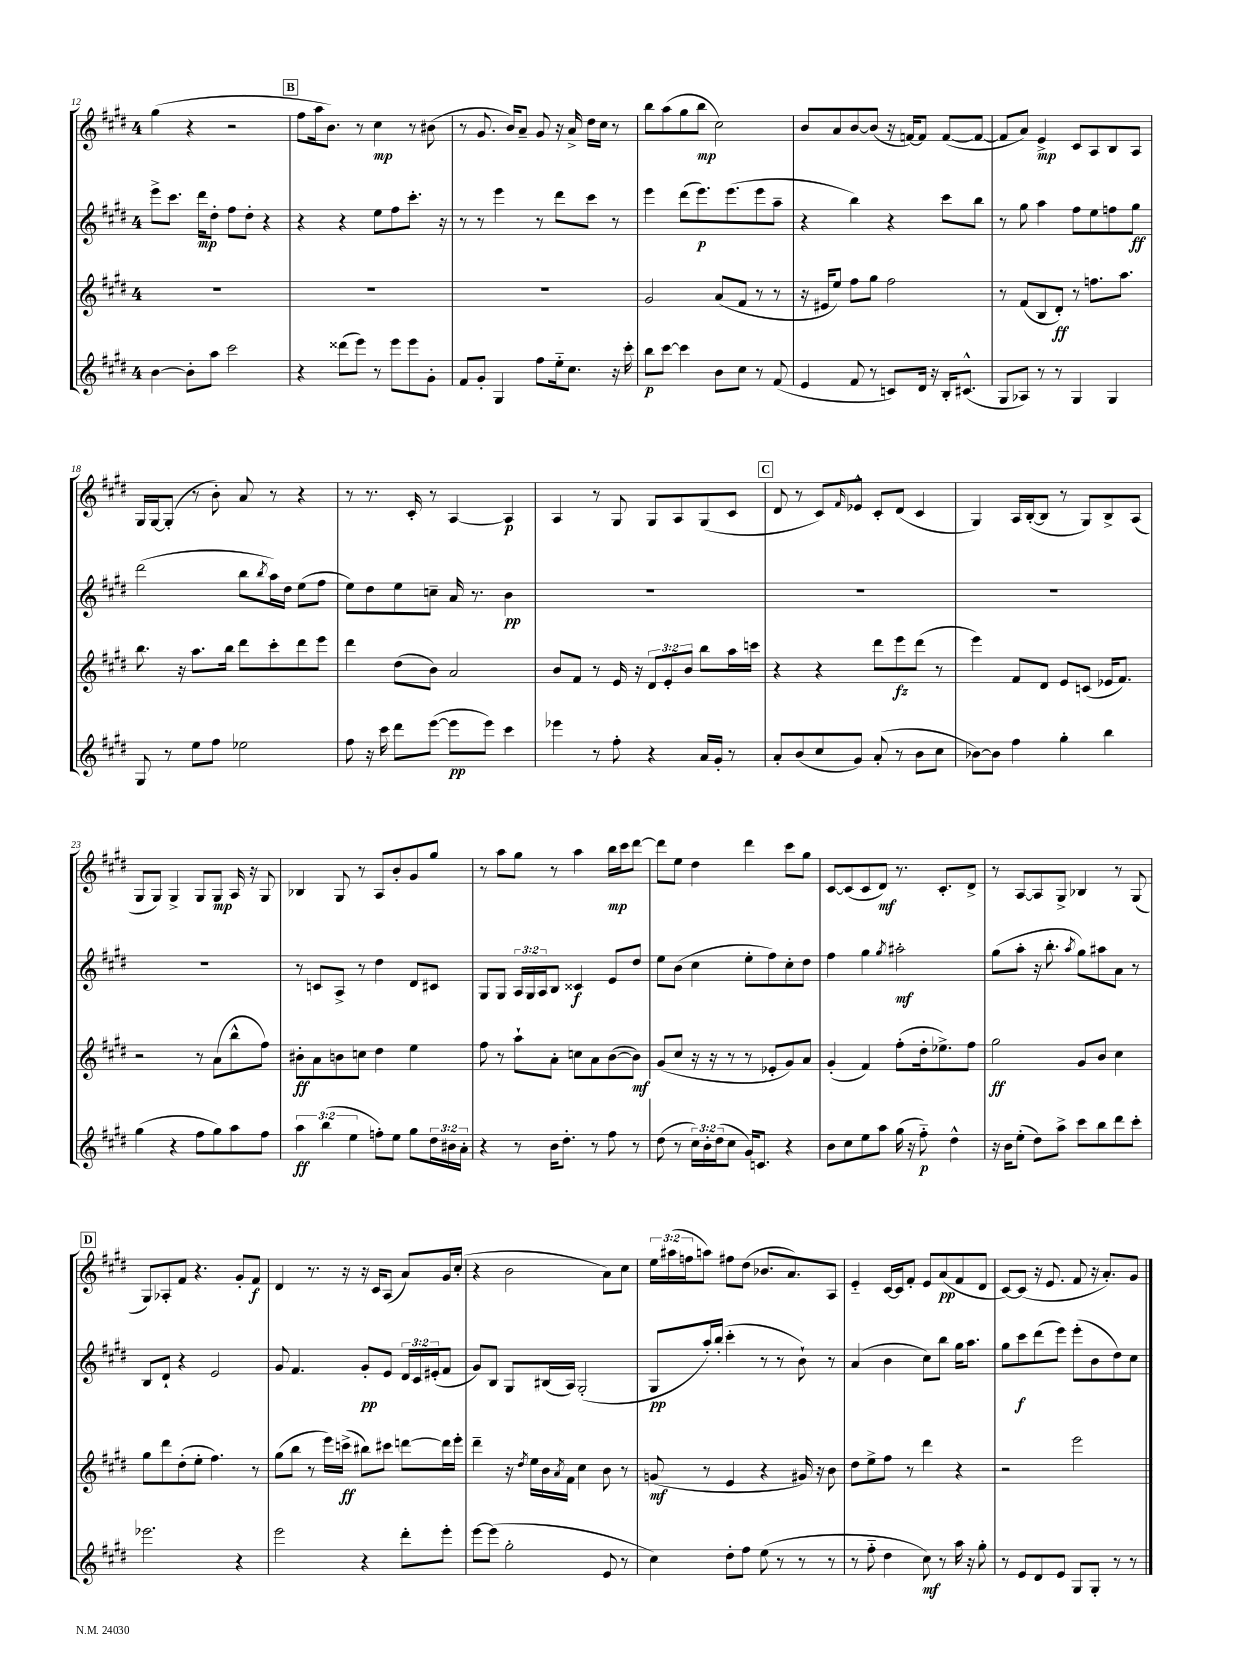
<<
\new StaffGroup <<
\new Staff = "s0" {
    \clef treble \key e \major \once \override Staff.TimeSignature.style = #'single-digit \time 4/4 \override Staff.TupletNumber.text = #tuplet-number::calc-fraction-text
    gis''4( r4 r2 |
    \mark \markup { \box "B" } fis''8 a''16 b'8.) r8 cis''4\mp r8 bis'8( |
    r8 gis'8. b'16) a'8-- gis'8 r16 a'16-> dis''16 cis''16 r8 |
    b''8 a''8( gis''8 b''8\mp cis''2) |
    b'8 a'8 b'8~ b'8( r16 f'16~) f'8 f'8~( f'8~ |
    f'8 a'8) e'4->\mp cis'8 a8 b8 a8 |
    gis16 gis16~ gis8-.( r8 b'8-.) a'8 r8 r4 |
    r8 r8. cis'16-. r8 a4~ a4\p |
    a4 r8 gis8 gis8 a8 gis8( cis'8 |
    \mark \markup { \box "C" } dis'8 r8 cis'8) \grace { fis'16 } ees'8-^ cis'8-. dis'8( cis'4 |
    gis4) a16 b16~-.( b8 r8 gis8) b8-> a8( |
    gis8 gis8) gis4-> gis8 gis8\mp a16 r16 gis8 |
    bes4 gis8 r8 a8 b'8-. gis'8 gis''8 |
    r8 a''8 gis''8 r8 a''4 b''16\mp cis'''16 dis'''8~ |
    dis'''8 e''8 dis''4 dis'''4 cis'''8 gis''8 |
    cis'8~ cis'8( cis'8 dis'8\mf) r8. cis'8.-. dis'8-> |
    r8 a8~ a8 gis8-> bes4 r8 gis8( |
    \mark \markup { \box "D" } gis8) aes8-. fis'8 r4. gis'8-. fis'8\f |
    dis'4 r8. r16 r16 cis'16 a8( a'8) gis'16 cis''16-.( |
    r4 b'2 a'8) cis''8 |
    \tuplet 3/2 { e''16 ais''16( f''16 } a''8) fis''8 dis''8( bes'8. a'8.) a8 |
    e'4-_ cis'16~ cis'16 fis'8-. e'8 a'8\pp( fis'8 dis'8 |
    cis'8~) cis'8( r16 e'8. fis'8 r16 a'8.-.) gis'8 \bar "|." |
}
\new Staff = "s1" {
    \clef treble \key e \major \once \override Staff.TimeSignature.style = #'single-digit \time 4/4 \override Staff.TupletNumber.text = #tuplet-number::calc-fraction-text
    e'''8-> cis'''8. dis'''16\mp dis''8-. fis''8 dis''8-. r4 |
    \mark \markup { \box "B" } r4 r4 e''8 fis''8 cis'''8.-. r16 |
    r8 r8 e'''4 r8 dis'''8 cis'''8 r8 |
    e'''4 dis'''8( e'''8.\p) e'''8.( e'''8 a''8-- |
    r4 b''4) r4 cis'''8 b''8 |
    r8 gis''8 a''4 fis''8 e''8 f''8 gis''8\ff |
    dis'''2( b''8 \acciaccatura { b''8 } a''16) dis''16 e''8( fis''8 |
    e''8) dis''8 e''8 c''8-- a'16 r8. b'4\pp |
    R1 |
    \mark \markup { \box "C" } R1 |
    R1 |
    R1 |
    r8 c'8 a8-> r8 dis''4 dis'8 cis'8 |
    gis8 gis8 \tuplet 3/2 { a16 gis16 a16 } b8 cisis'4\f e'8 dis''8 |
    e''8 b'8( cis''4 e''8-. fis''8) cis''8-. dis''8 |
    fis''4 gis''4 \acciaccatura { gis''8 } ais''2-.\mf |
    gis''8( a''8-. r16 b''8.-. \acciaccatura { a''8 } gis''8) ais''8 a'8 r8 |
    \mark \markup { \box "D" } b8 dis'8-! r4 e'2 |
    gis'8 fis'4. gis'8-.\pp e'8 \tuplet 3/2 { dis'16 cis'16 eis'16-.( } fis'8 |
    gis'8) b8 gis8 bis16( a16) gis2-.( |
    gis8\pp a''16-.) b''16-.( cis'''4-. r8 r8 b'8-!) r8 |
    a'4( b'4 cis''8) b''8 gis''16 a''8. |
    gis''8 cis'''8\f dis'''8( e'''8) e'''8-.( b'8 dis''8) cis''8 \bar "|." |
}
\new Staff = "s2" {
    \clef treble \key e \major \once \override Staff.TimeSignature.style = #'single-digit \time 4/4 \override Staff.TupletNumber.text = #tuplet-number::calc-fraction-text
    R1 |
    \mark \markup { \box "B" } R1 |
    R1 |
    gis'2 a'8( fis'8 r8 r8 |
    r16 eis'16 e''8) fis''8 gis''8 fis''2 |
    r8 fis'8( b8 dis'8-.\ff) r8 f''8. a''8. |
    b''8. r16 a''8. b''16 dis'''8 cis'''8-. dis'''8 e'''8 |
    dis'''4 dis''8( b'8) a'2 |
    b'8 fis'8 r8 e'16 r16 \tuplet 3/2 { dis'8 e'8-. b'8 } b''8 a''16 c'''16 |
    \mark \markup { \box "C" } r4 r4 dis'''8 e'''8\fz dis'''8( r8 |
    e'''4) fis'8 dis'8 e'8 c'8( ees'16 fis'8.) |
    r2 r8 a'8( b''8-^ fis''8) |
    bis'8-.\ff a'8 b'8 c''8 dis''4 e''4 |
    fis''8 r8 a''8-! a'8-. c''8 a'8 b'8~( b'8\mf) |
    gis'8( cis''8 r16 r16 r8 r8 ees'8-. gis'8) a'8 |
    gis'4-.( fis'4) fis''8-.( dis''16-. ees''8.->) fis''8 |
    gis''2\ff gis'8 b'8 cis''4 |
    \mark \markup { \box "D" } gis''8 dis'''8 dis''8-.( e''8-. fis''4.) r8 |
    gis''8( b''8 r8 e'''16) c'''16->\ff( bis''8) cis'''8 d'''8~ d'''16 e'''16-. |
    dis'''4-- r16 \acciaccatura { dis''8 } e''16 b'16 \acciaccatura { a'8 } fis'16 cis''4 b'8 r8 |
    g'8\mf( r8 e'4 r4 gis'16) r16 b'8 |
    dis''8 e''8-> fis''8 r8 dis'''4 r4 |
    r2 e'''2 \bar "|." |
}
\new Staff = "s3" {
    \clef treble \key e \major \once \override Staff.TimeSignature.style = #'single-digit \time 4/4 \override Staff.TupletNumber.text = #tuplet-number::calc-fraction-text
    b'4~ b'8-. a''8 cis'''2 |
    \mark \markup { \box "B" } r4 disis'''8( e'''8) r8 e'''8 e'''8 gis'8-. |
    fis'8 gis'8-. gis4 fis''8 e''16-_ cis''8. r16 cis'''16-. |
    b''8\p cis'''8~ cis'''4 b'8 cis''8 r8 fis'8( |
    e'4 fis'8 r8 c'8) dis'16 r16 b16-. cis'8.-^( |
    gis8 aes8) r8 r8 gis4 gis4 |
    gis8 r8 e''8 fis''8 ees''2 |
    fis''8 r16 cis'''16 dis'''8 e'''8~( e'''8\pp e'''8) cis'''4 |
    ees'''4 r8 fis''8-. r4 a'16 gis'16-. r8 |
    \mark \markup { \box "C" } a'8-. b'8( cis''8 gis'8) a'8-.( r8 b'8 cis''8 |
    bes'8~) bes'8 fis''4 gis''4-. b''4 |
    gis''4( r4 fis''8 gis''8) a''8 fis''8 |
    \tuplet 3/2 { a''4\ff b''4( e''4 } f''8-.) e''8 gis''8 \tuplet 3/2 { dis''16 bis'16 a'16-. } |
    r4 r8 b'16 dis''8.-. r8 fis''8 r8 |
    dis''8( r8 \tuplet 3/2 { cis''16) b'16-. dis''16( } cis''8 gis'16) c'8. r4 |
    b'8 cis''8 e''8 a''8 gis''16( r16 fis''8-_\p) dis''4-^ |
    r16 b'16 e''8-.( dis''8) a''8-> cis'''8 b''8 dis'''8 cis'''8-. |
    \mark \markup { \box "D" } ees'''2. r4 |
    e'''2 r4 dis'''8-. e'''8-. |
    e'''8~ e'''8( gis''2-. e'8 r8 |
    cis''4) dis''8-. fis''8 e''8( r8 r8 r8 |
    r8 fis''8-_ dis''4 cis''8\mf) r8 a''16 r16 gis''8-. |
    r8 e'8 dis'8 e'8 gis8 gis8-. r8 r8 \bar "|." |
}
>>
>>
\layout { \context { \Score currentBarNumber = #12 } }
